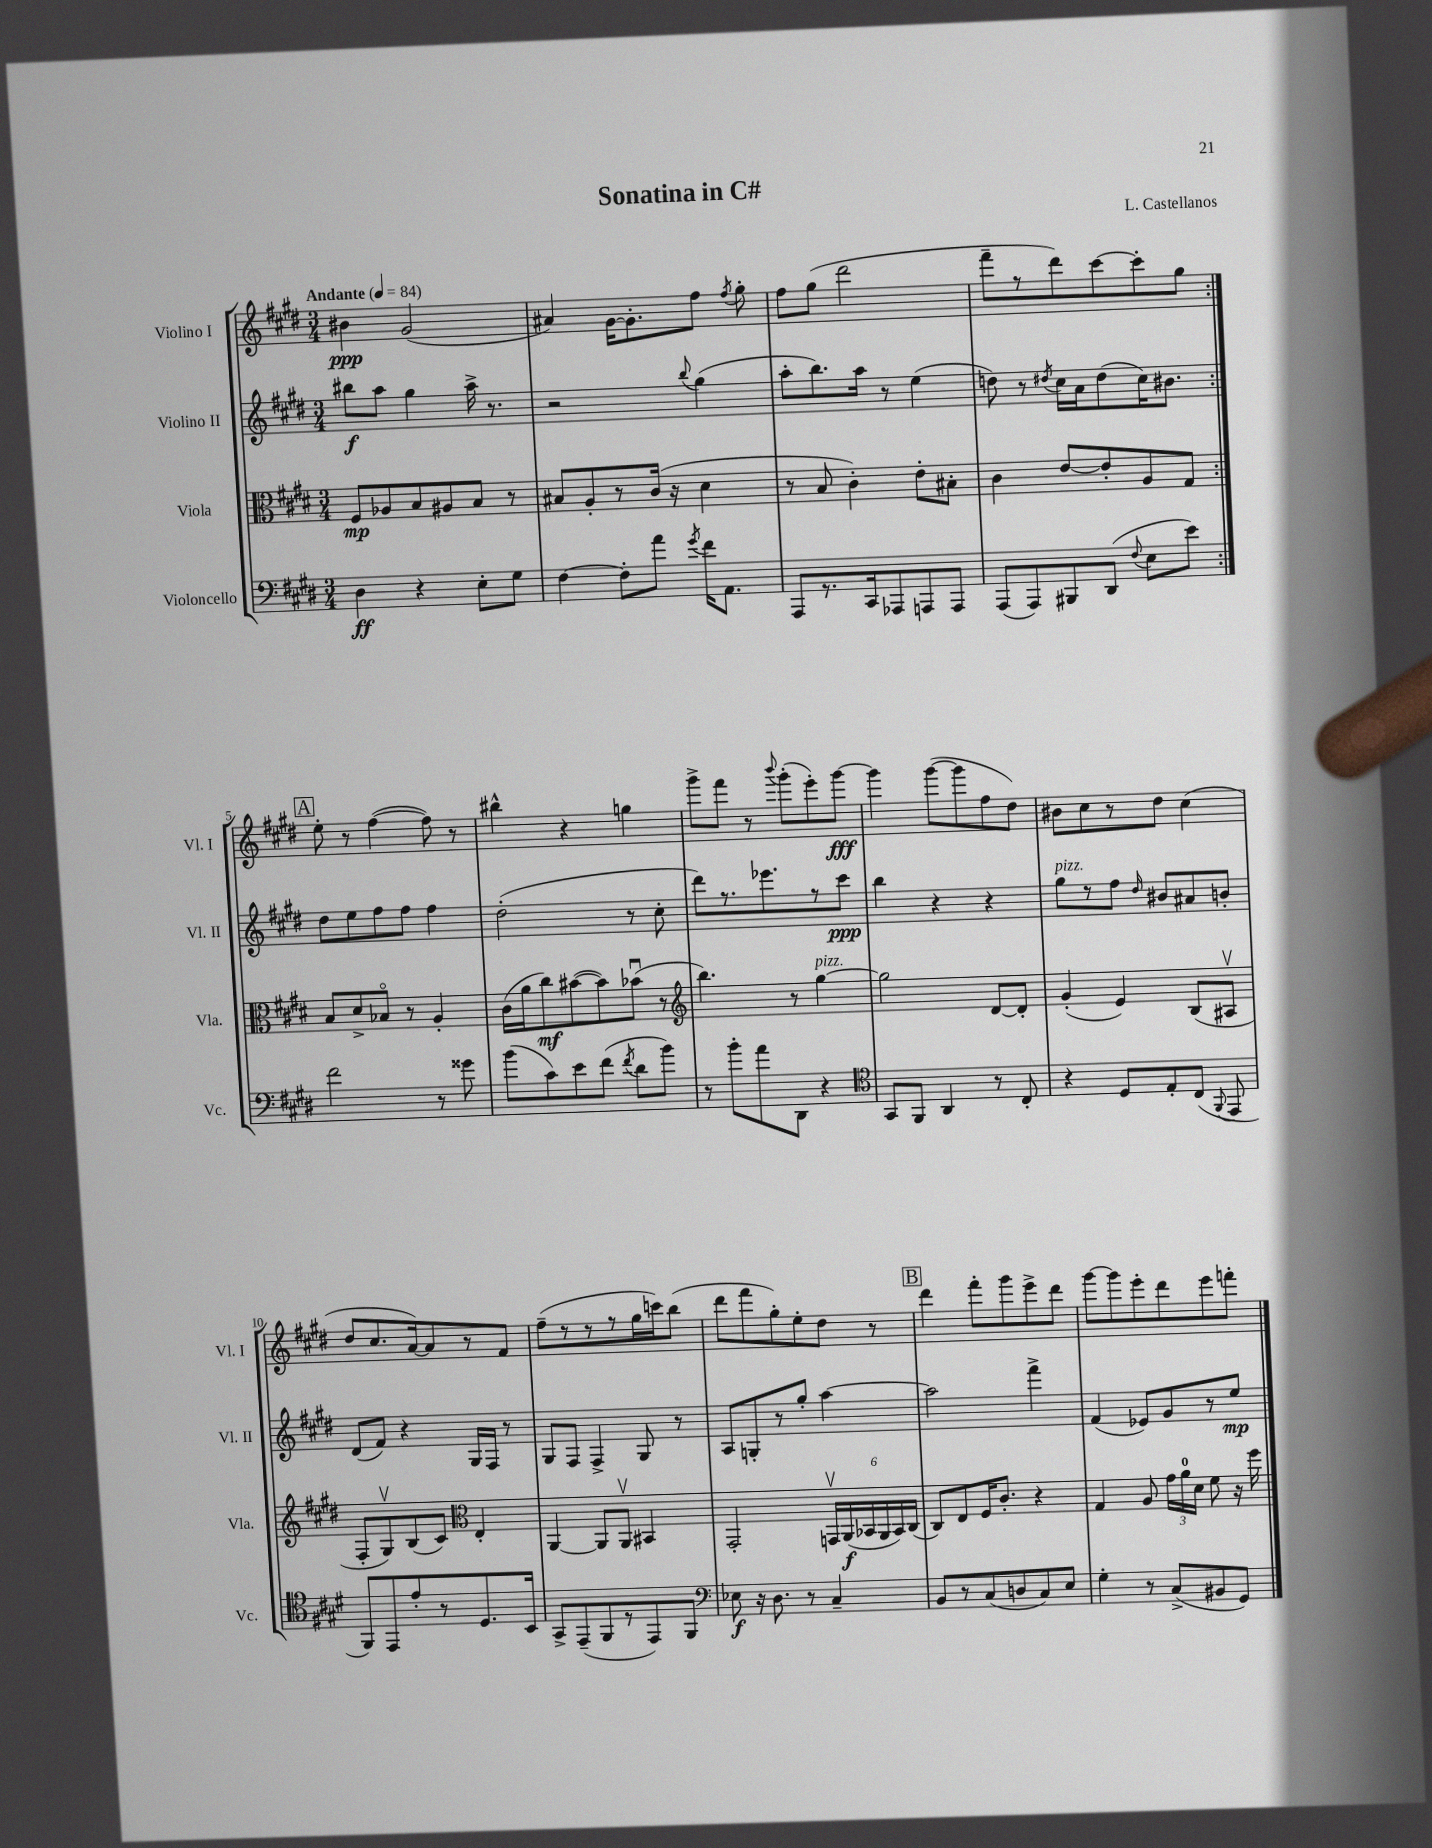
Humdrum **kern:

**kern	**kern	**kern	**kern
*staff4	*staff3	*staff2	*staff1
*clefF4	*clefC3	*clefG2	*clefG2
*k[f#c#g#d#]	*k[f#c#g#d#]	*k[f#c#g#d#]	*k[f#c#g#d#]
*M3/4	*M3/4	*M3/4	*M3/4
*MM84	*MM84	*MM84	*MM84
4D#\	8F#/L	8bb#\L	4b#\
.	8A-/	8aa\J	.
4r	8B/	4gg#\	(2g#/
.	8A#/	.	.
8E'\L	8B/J	16aa^\	.
.	.	8.r	.
8G#\J	8r	.	.
=	=	=	=
[4F#\	8B#/L	2r	4a#/)
.	8A'/	.	.
8F#'\]L	8r	.	[16g#\LK
.	.	.	8.g#'\]
8a\J	(16c#/Jk	.	.
.	16r	.	.
8qg#/	.	8qqbb/	.
16f#\LK	4d#\	(4gg#\	8ff#\J
8.AA\J	.	.	.
.	.	.	8qff#/
.	.	.	8gg#'\
=	=	=	=
8AAA/L	8r	8aa'\L	8ff#\L
8.r	8B/	8.bb\)	(8gg#\J
.	4c#'\)	.	2ddd#\
16CC#/k	.	16aa\Jk	.
8AAA-/	.	8r	.
8AAA/	8e'\L	(4ee\	.
8AAA/J	8B#'\J	.	.
=	=	=	=
(8AAA/L	4c#\	8dd\)	8fff#~\L
8AAA/)	.	8r	8r
.	.	8qdd#/	.
8BBB#/	[8e/L	16cc#\LL	8ddd#\)
.	.	16a\J	.
(8DD#/J	8e'/]	(8dd#\	[8ccc#\
8qqF#/	.	.	.
8E\L	8A/	16cc#\K)	8ccc#'\]
.	.	8.b#\J	.
8e\J)	8G#/J	.	8gg#\J
=:|!	=:|!	=:|!	=:|!
2f#\	8B/L	8dd#\L	8ee'\
.	8d#^/	8ee\	8r
.	8B-o/J	8ff#\	([4ff#\
.	8r	8ff#\J	.
8r	4A'/	4ff#\	8ff#\])
8g##\	.	.	8r
=	=	=	=
(8b\L	(16c#\LL	(2dd#'\	4bb#^^\
.	16a\J	.	.
8c#\)	8cc#\)	.	.
8e\	([8b#\	.	4r
(8f#\J	8b#\])	.	.
8qf#/	.	.	.
8d#\L	(8b-u\J	8r	4gg\
8b\J)	8r	8cc#'\	.
=	=	=	=
*	*clefG2	*	*
8r	4.bb\)	8ddd#\L)	8ggg#^\L
8b'\L	.	8.r	8fff#\J
8a\	.	.	8r
.	.	8.eee-\	.
.	.	.	8qqbbb/
8DD#\J	8r	.	(8ggg#'\L
4r	[4gg#\	8r	8eee'\)
.	.	8ccc#\J	[8ggg#\J
=	=	=	=
*clefC4	*	*	*
8GG#/L	2gg#\]	4bb\	4ggg#\]
8FF#/J	.	.	.
4AA/	.	4r	([8ggg#\L
.	.	.	8ggg#\]
8r	[8d#/L	4r	8ff#\
8C#'/	8d#'/]J	.	8dd#\J)
=	=	=	=
4r	(4g#'/	8gg#\L	8b#\L
.	.	8r	8cc#\
8D#/L	4e/)	8ff#\J	8r
.	.	16qqdd#/	.
8E'/	.	8b#/L	8dd#\J
(8C#/J	(8B/L	8a#/	(4cc#\
8qqFF#/	.	.	.
8EE/	8A#v/J	8b'/J	.
=	=	=	=
8FF#/L)	8F#'/L	(8d#/L	8dd#/L
8EE/	8G#v/)	8f#/J)	8.cc#/
8e'/	(8B/	4r	.
.	.	.	[16a/k)
8r	8c#/J)	.	8a/]
*	*clefC3	*	*
8.D#/	4E'/	16G#/LL	8r
.	.	16F#/JJ	.
.	.	8r	8f#/J
16BB/Jk	.	.	.
=	=	=	=
8GG#^/L	[4AA/	8G#/L	(8ff#~\L
(8EE~/	.	8F#/J	8r
8FF#/	8AA/]L	4F#^/	8r
8r	8AAv/J	.	8r
8EE/)	4BB#/	8G#/	16gg#\L
.	.	.	16ccc\J)
8FF#/J	.	8r	(8bb\J
=	=	=	=
*clefF4	*	*	*
8E-\	2GG#'/	8A/L	8ddd#\L
16r	.	8G'/	8fff#\
8.D#\	.	.	.
.	.	8r	8gg#'\)
8r	.	8gg#'/J	8ee'\
4C#~/	24GGv/LL	[4aa\	8dd#\J
.	(24AA/	.	.
.	24BB-/	.	.
.	24AA/	.	8r
.	24BB-/)	.	.
.	(24C#/JJ	.	.
=	=	=	=
8BB/L	8C#/L)	2aa\]	4ddd#\
8r	8E/	.	.
(8C#/	16F#/K	.	8fff#'\L
.	8.c#'/J	.	.
8D/	.	.	8ggg#\
8C#/)	4r	4fff#^\	8eee^\
8E/J	.	.	8ddd#\J
=	=	=	=
4G#'\	4G#/	(4f#/	[8ggg#\L
.	.	.	8ggg#\]
8r	8A/	8e-/L)	8eee'\
(8C#^/L	24g#\LL	8g#/	8ddd#\
.	24a\	.	.
.	24d#\JJ	.	.
8BB#/	8f#\	8r	8eee\
8GG#/J)	16r	8ee/J	8fff'\J
.	16ff#\	.	.
==	==	==	==
*-	*-	*-	*-
